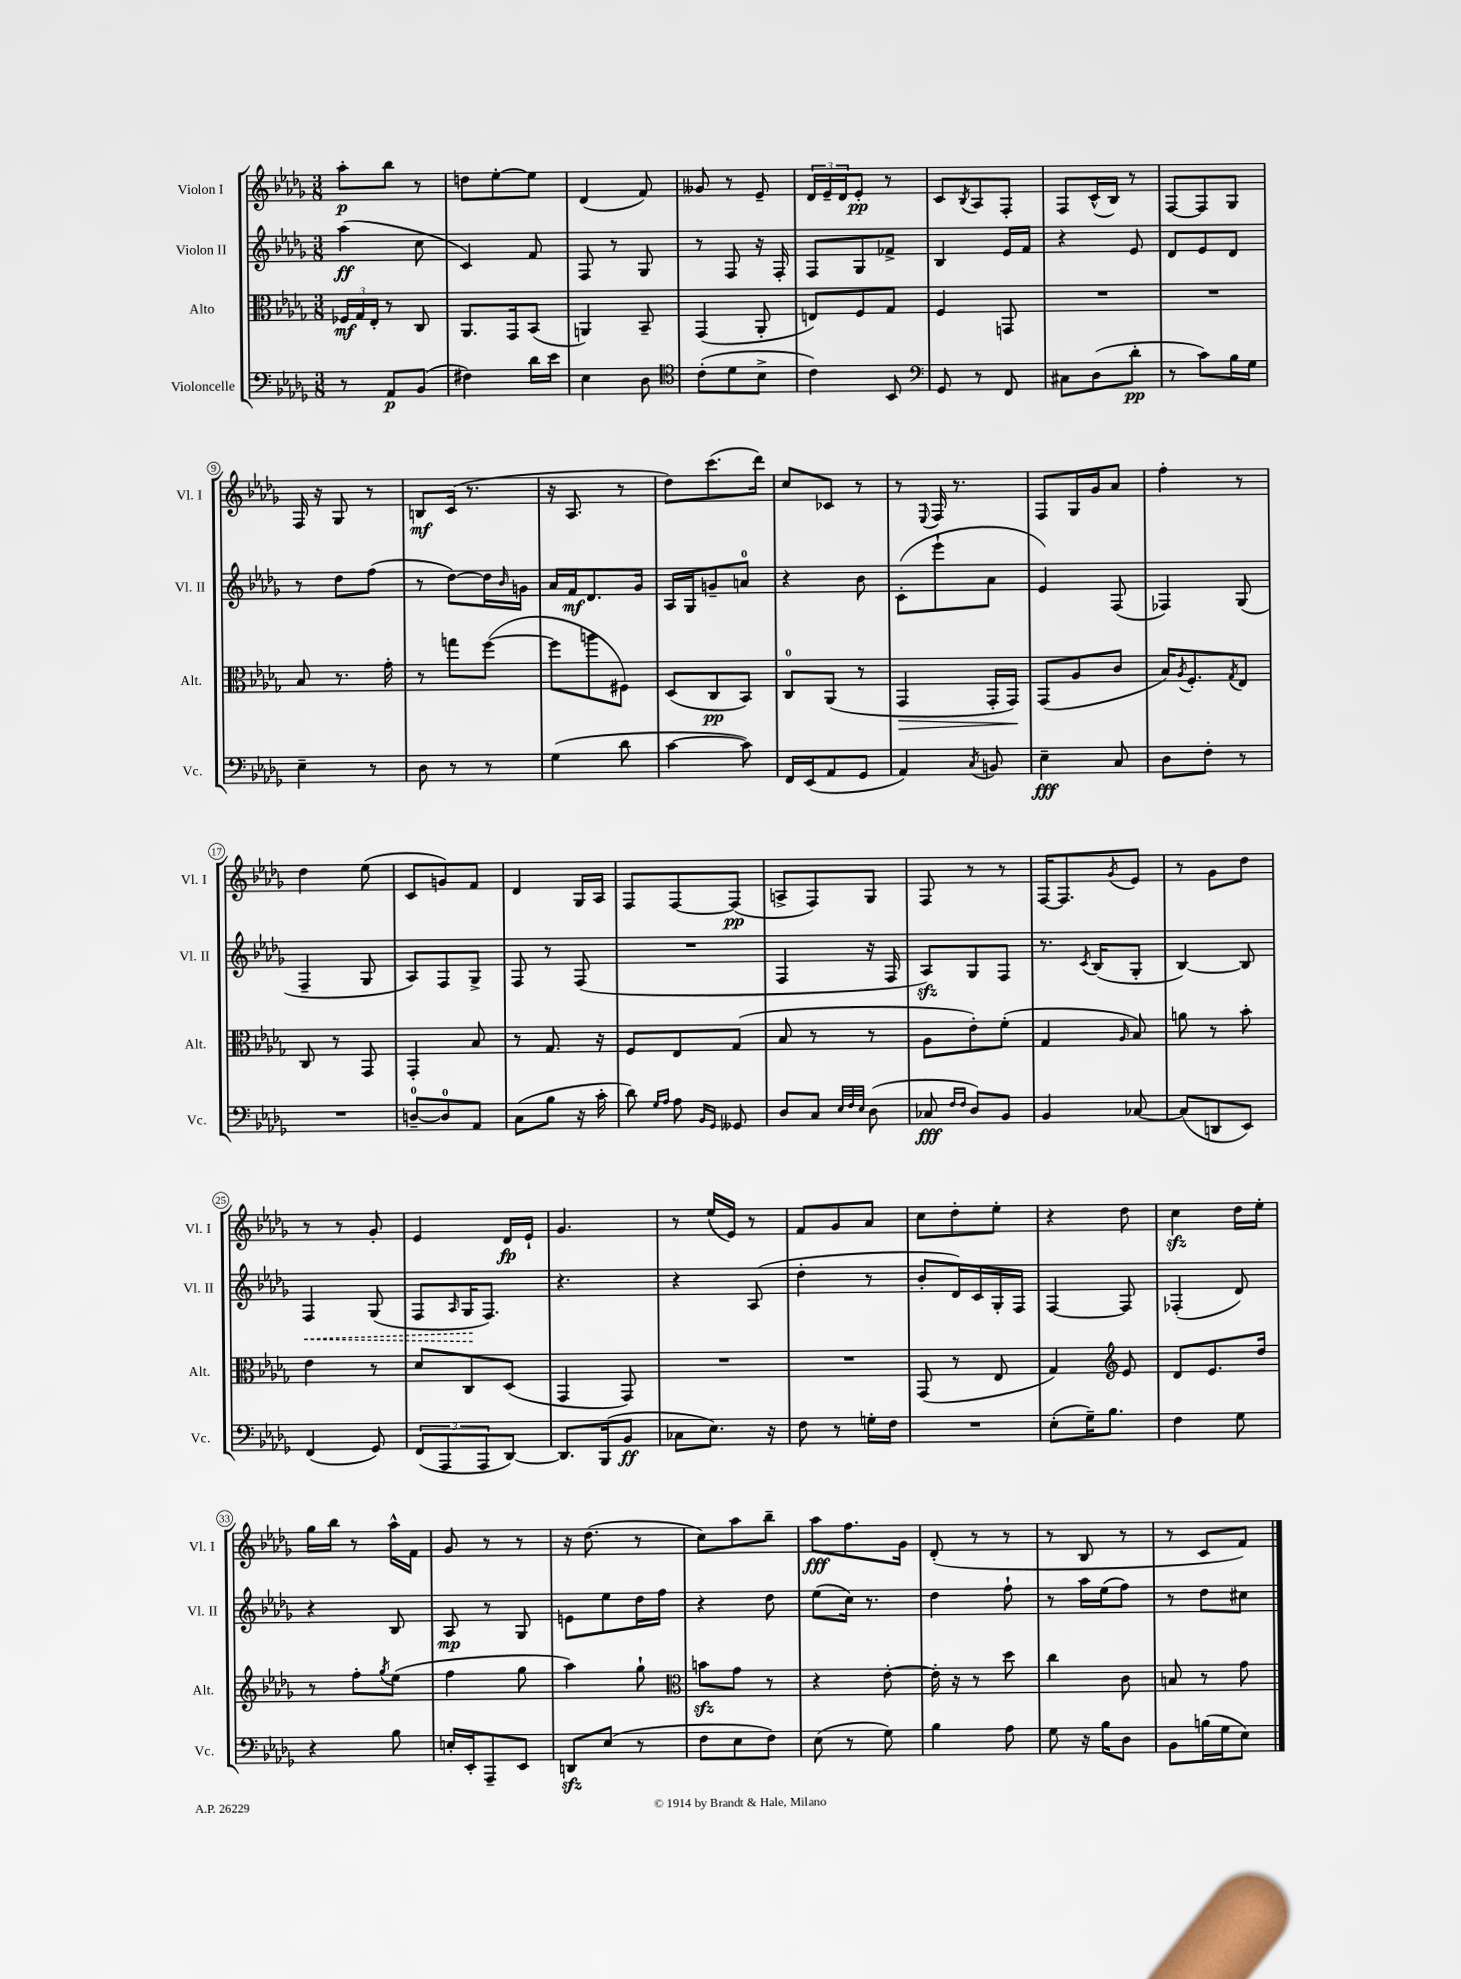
<<
\new StaffGroup <<
\new Staff = "s0" \with { instrumentName = "Violon I" shortInstrumentName = "Vl. I" } {
    \clef treble \key des \major \numericTimeSignature \time 3/8
    aes''8-.\p bes''8 r8 |
    d''8 ees''8~-. ees''8 |
    des'4( f'8) |
    geses'8 r8 ees'8-- |
    \tuplet 3/2 { des'16 ees'16-- des'16 } ees'8-.\pp r8 |
    c'8 \acciaccatura { bes8 } aes8 f8-. |
    f8 c'16-^( bes16) r8 |
    f8~ f8 ges8 |
    f16 r16 ges8 r8 |
    b8\mf c'16( r8. |
    r16 aes8. r8 |
    des''8) c'''8.( des'''16) |
    c''8 ces'8 r8 |
    r8 \appoggiatura { ees8 } f16 r8. |
    f8 ges16 ges'16 aes'8 |
    f''4-. r8 |
    des''4 ees''8( |
    c'8 g'8) f'8 |
    des'4 ges16 aes16 |
    f8 f8~ f8\pp( |
    a8-> f8) ges8 |
    f8 r8 r8 |
    f16~ f8. \acciaccatura { ges'8 } ees'8 |
    r8 ges'8 des''8 |
    r8 r8 ges'8-. |
    ees'4 des'16\fp ees'16-! |
    ges'4. |
    r8 ees''16( ees'16) r8 |
    f'8 ges'8 aes'8 |
    c''8 des''8-. ees''8-. |
    r4 des''8 |
    c''4\sfz des''16 ees''16-. |
    ges''16 bes''16 r8 aes''16-^ f'16 |
    ges'8 r8 r8 |
    r16 des''8.( r8 |
    c''8) aes''8 bes''8-- |
    aes''8\fff f''8. ges'16 |
    des'8-.( r8 r8 |
    r8 bes8 r8 |
    r8 c'8 f'8) \bar "|." |
}
\new Staff = "s1" \with { instrumentName = "Violon II" shortInstrumentName = "Vl. II" } {
    \clef treble \key des \major \numericTimeSignature \time 3/8
    aes''4\ff( c''8 |
    c'4) f'8 |
    f8 r8 ges8 |
    r8 f8 r16 f16-. |
    f8 ges8 fes'8-> |
    bes4 ees'16 f'16 |
    r4 ees'8 |
    des'8 ees'8 des'8 |
    r8 des''8 f''8( |
    r8 des''8~) des''16 \grace { bes'16 } g'16 |
    aes'16 f'16\mf des'8. ges'16 |
    aes16 ges16 g'8-- a'8-0 |
    r4 bes'8 |
    c'8-.( ees'''8-! aes'8 |
    ees'4) f8( |
    fes4) ges8( |
    f4-- ges8 |
    aes8) f8 ges8-> |
    f8 r8 f8( |
    R4. |
    f4 r16 f16 |
    aes8\sfz) ges8 f8 |
    r8. \acciaccatura { c'8 } bes16( ges8-. |
    bes4~) bes8 |
    \once \override Hairpin.style = #'dashed-line f4\< ges8( |
    f8 \grace { aes16 } ges16\! f8.) |
    r4. |
    r4 aes8( |
    des''4-. r8 |
    bes'8-. des'16) c'16 ges16-. f16 |
    f4~ f8 |
    fes4-.( des'8) |
    r4 bes8 |
    aes8\mp r8 ges8 |
    e'8 ees''8 des''16 f''16 |
    r4 des''8 |
    ees''8( c''16) r8. |
    des''4 f''8-! |
    r8 aes''16 ees''16( f''8) |
    r8 des''8 cis''8 \bar "|." |
}
\new Staff = "s2" \with { instrumentName = "Alto" shortInstrumentName = "Alt." } {
    \clef alto \key des \major \numericTimeSignature \time 3/8
    \tuplet 3/2 { fes16\mf ges16 ees16-. } r8 c8 |
    aes,8. ges,16 bes,8( |
    a,4) bes,8-- |
    ges,4( aes,8-. |
    e8) f8 ges8 |
    f4 g,8 |
    R4. |
    R4. |
    bes8 r8. ges'16-. |
    r8 g''8 f''8~( |
    f''8 a''8 fis8) |
    des8( c8\pp bes,8) |
    c8-0 aes,8( r8 |
    ges,4\> ges,16-. ges,16\!) |
    ges,8( aes8 c'8 |
    bes16) \acciaccatura { aes8 } f8.-. \acciaccatura { ges8 } ees8 |
    c8 r8 ges,8 |
    ges,4-. bes8 |
    r8 ges8. r16 |
    f8 ees8 ges8( |
    bes8 r8 r8 |
    aes8 ees'8-.) f'8-.( |
    ges4 \grace { aes16 } bes8) |
    a'8 r8 bes'8-. |
    ees'4 r8 |
    des'8 c8 des8( |
    ges,4 ges,8) |
    R4. |
    R4. |
    ges,8( r8 ees8 |
    ges4) \clef treble ees'8 |
    des'8 ees'8. des''16 |
    r8 f''8-. \acciaccatura { ges''8 } ees''8( |
    f''4 ges''8 |
    aes''4) ges''8-! |
    \clef alto b'8\sfz ges'8 r8 |
    r4 ees'8~-. |
    ees'16-. r16 r8 des''8 |
    c''4 c'8 |
    b8 r8 ges'8 \bar "|." |
}
\new Staff = "s3" \with { instrumentName = "Violoncelle" shortInstrumentName = "Vc." } {
    \clef bass \key des \major \numericTimeSignature \time 3/8
    r8 aes,8\p bes,8( |
    fis4) des'16 ees'16 |
    ees4 des8 |
    \clef tenor c'8-.( des'8 bes8-> |
    c'4) bes,8 |
    \clef bass ges,8 r8 f,8 |
    cis8 des8( des'8-.\pp |
    r8 c'8) bes16 ges16 |
    ees4-- r8 |
    des8 r8 r8 |
    ges4( des'8 |
    c'4~ c'8) |
    f,16 ees,16( aes,8 ges,8 |
    aes,4) \acciaccatura { c8 } b,8 |
    ees4--\fff c8 |
    des8 f8-. r8 |
    R4. |
    d8-0~-- d8-0 aes,8 |
    c8( bes8 r16 c'16-. |
    des'8) \grace { ges16 aes16 } aes8 \grace { bes,16 ges,16 } geses,8 |
    des8 c8 \grace { ees32 f32 ees32 } des8( |
    ces8\fff \grace { f16 f16 } des8) bes,8 |
    bes,4 ces8~ |
    ces8( d,8 ees,8) |
    f,4( ges,8) |
    \tuplet 3/2 { f,8( aes,,8 aes,,8 } des,8~) |
    des,8. bes,,16( bes,8\ff |
    ces8 ees8.) r16 |
    f8 r8 g16-. f16 |
    R4. |
    ees8-.( ges16--) bes8. |
    f4 ges8 |
    r4 bes8 |
    e16-. ees,16-. aes,,8-- ees,8 |
    d,8\sfz ees8( r8 |
    f8 ees8 f8) |
    ees8( r8 ges8) |
    bes4 aes8 |
    ges8 r16 bes16 des8 |
    bes,8 b16( ges16 ees8) \bar "|." |
}
>>
>>
\layout { \context { \Score \override BarNumber.stencil = #(make-stencil-circler 0.1 0.3 ly:text-interface::print) } }
